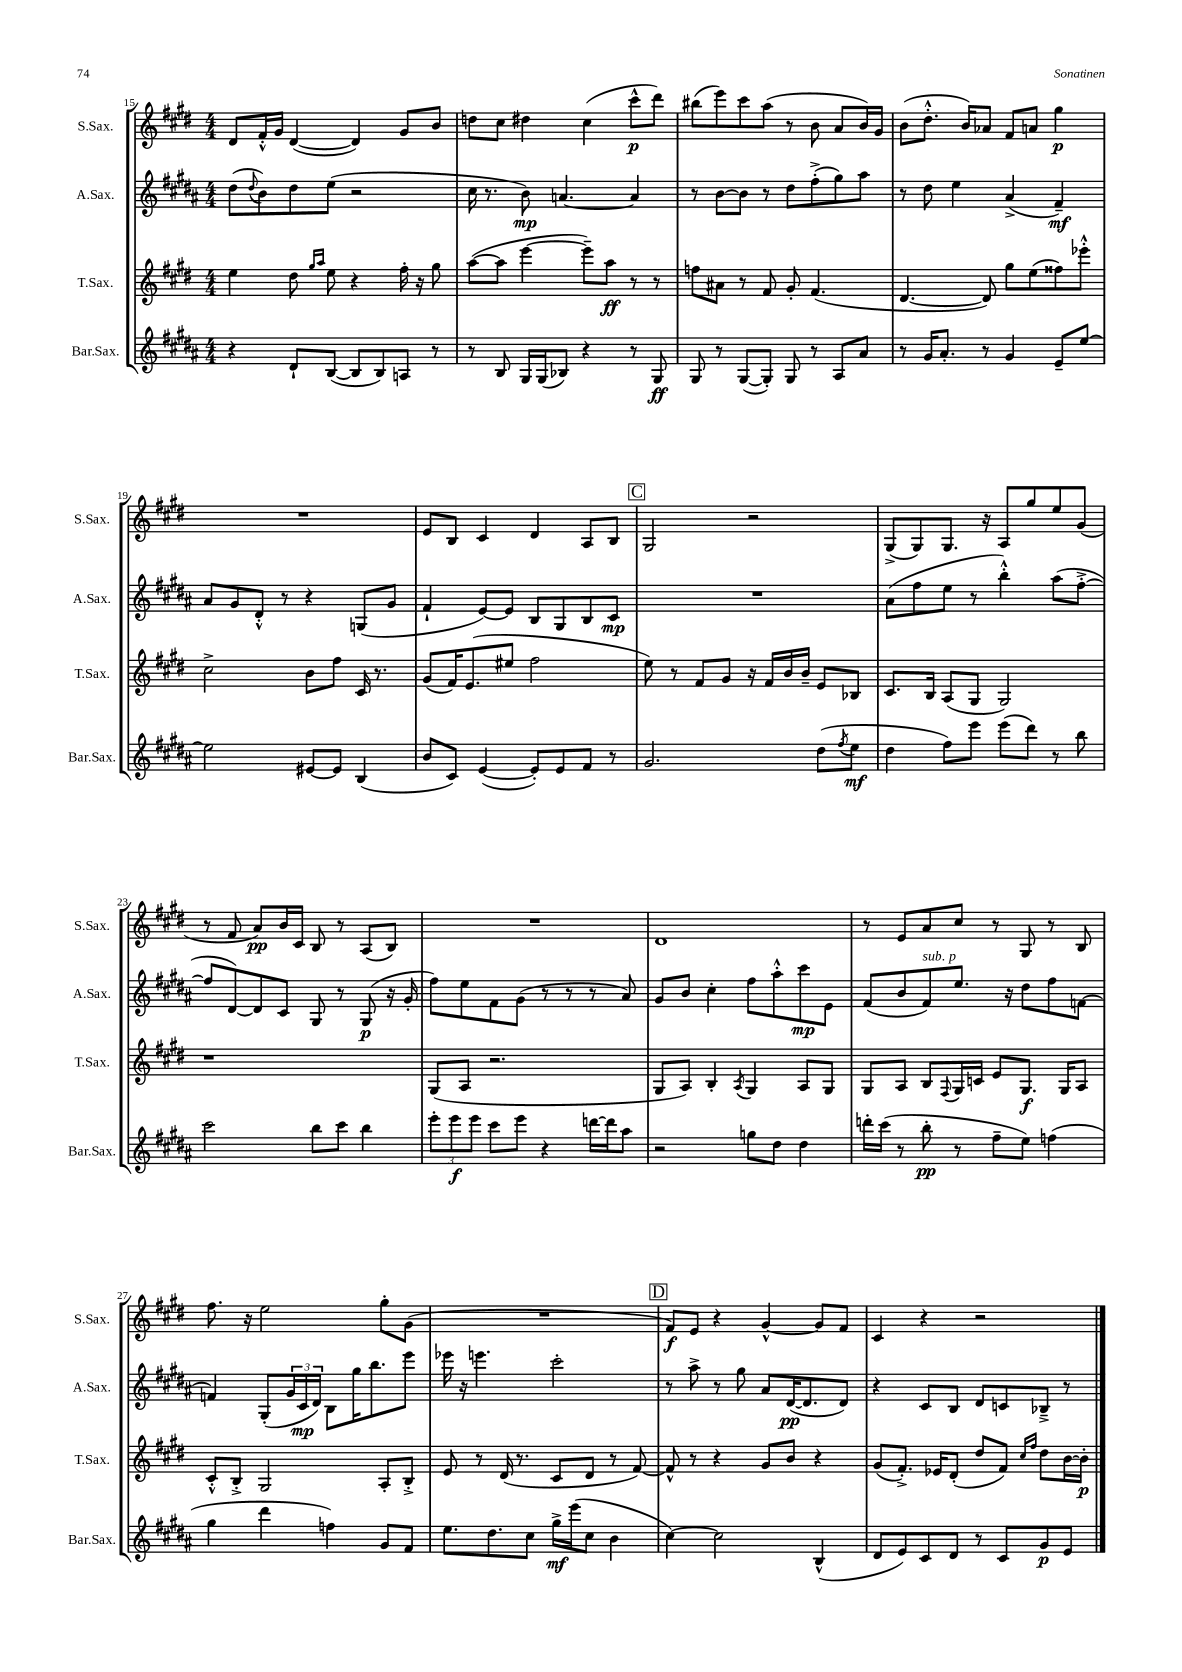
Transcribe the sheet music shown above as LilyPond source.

<<
\new StaffGroup <<
\new Staff = "s0" \with { instrumentName = "S.Sax." shortInstrumentName = "S.Sax." } {
    \clef treble \key e \major \numericTimeSignature \time 4/4
    dis'8 fis'16-.-^ gis'16 dis'4~( dis'4) gis'8 b'8 |
    d''8 cis''8 dis''4 cis''4( cis'''8-^\p dis'''8) |
    bis''8( e'''8) cis'''8 a''8( r8 b'8 a'8 b'16) gis'16 |
    b'8( dis''8.-.-^ b'16) aes'8 fis'8 a'8 gis''4\p |
    R1 |
    e'8 b8 cis'4 dis'4 a8 b8 |
    \mark \markup { \box "C" } gis2 r2 |
    gis8->( gis8) gis8. r16 a8 gis''8 e''8 gis'8( |
    r8 fis'8 a'8\pp) b'16 cis'16 b8 r8 a8( b8) |
    R1 |
    dis'1 |
    r8 e'8 a'8 cis''8 r8 gis8 r8 b8 |
    fis''8. r16 e''2 gis''8-. gis'8( |
    R1 |
    \mark \markup { \box "D" } fis'8\f) e'8 r4 gis'4~-^ gis'8 fis'8 |
    cis'4 r4 r2 \bar "|." |
}
\new Staff = "s1" \with { instrumentName = "A.Sax." shortInstrumentName = "A.Sax." } {
    \clef treble \key b \major \numericTimeSignature \time 4/4
    dis''8( \appoggiatura { dis''8 } b'8) dis''8 e''8( r2 |
    cis''16 r8. b'8\mp) a'4.~ a'4 |
    r8 b'8~ b'8 r8 dis''8 fis''8-.->( gis''8) ais''8 |
    r8 dis''8 e''4 ais'4->( fis'4--\mf) |
    ais'8 gis'8 dis'8-.-^ r8 r4 g8( gis'8 |
    fis'4-! e'8~) e'8 b8 gis8 b8 cis'8\mp |
    \mark \markup { \box "C" } R1 |
    ais'8( fis''8 e''8 r8 b''4-.-^) ais''8( fis''8~-.-> |
    fis''8 dis'8~) dis'8 cis'8 gis8 r8 gis8\p( r16 gis'16-. |
    fis''8) e''8 fis'8 gis'8( r8 r8 r8 ais'8) |
    gis'8 b'8 cis''4-. fis''8 ais''8-.-^ cis'''8\mp e'8 |
    fis'8( b'8 fis'8^\markup { \italic "sub. p" }) e''8. r16 dis''8 fis''8 f'8~ |
    f'4 gis8-.( \tuplet 3/2 { gis'16 cis'16\mp dis'16) } b8 gis''16 b''8. e'''8 |
    ees'''16 r16 e'''4. cis'''2-. |
    \mark \markup { \box "D" } r8 ais''8-> r8 gis''8 ais'8 dis'16~\pp( dis'8. dis'8) |
    r4 cis'8 b8 dis'8 c'8 bes8---> r8 \bar "|." |
}
\new Staff = "s2" \with { instrumentName = "T.Sax." shortInstrumentName = "T.Sax." } {
    \clef treble \key e \major \numericTimeSignature \time 4/4
    e''4 dis''8 \grace { gis''16 a''16 } e''8 r4 fis''16-. r16 gis''8 |
    a''8~( a''8 e'''4~ e'''8--) a''8\ff r8 r8 |
    f''8 ais'8 r8 fis'8 gis'8-. fis'4.( |
    dis'4.~ dis'8) gis''8 e''8( fisis''8) ees'''8-.-^ |
    cis''2-> b'8 fis''8 cis'16 r8. |
    gis'8( fis'16) e'8.( eis''8 fis''2 |
    \mark \markup { \box "C" } e''8) r8 fis'8 gis'8 r16 fis'16 b'16 b'16-- e'8 bes8 |
    cis'8. b16 a8( gis8 gis2) |
    r1 |
    gis8( a8 r2. |
    gis8 a8) b4-. \acciaccatura { a8 } gis4 a8 gis8 |
    gis8 a8 b8 \appoggiatura { fis8 } gis16 c'16 e'8 gis8.\f gis16 a8 |
    cis'8-.-^ b8-.-> gis2 a8-. b8-.-> |
    e'8 r8 dis'16( r8. cis'8 dis'8 r8 fis'8~) |
    \mark \markup { \box "D" } fis'8-^ r8 r4 gis'8 b'8 r4 |
    gis'8( fis'8.-.->) ees'16 dis'8-.( dis''8 fis'8) \grace { cis''16 fis''16 } dis''8 b'16~ b'16-.\p \bar "|." |
}
\new Staff = "s3" \with { instrumentName = "Bar.Sax." shortInstrumentName = "Bar.Sax." } {
    \clef treble \key b \major \numericTimeSignature \time 4/4
    r4 dis'8-! b8~( b8 b8) a8 r8 |
    r8 b8 gis16 gis16( bes8) r4 r8 gis8\ff |
    gis8 r8 gis8~( gis8-.) gis8 r8 ais8 ais'8 |
    r8 gis'16 ais'8.-. r8 gis'4 e'8-- e''8~ |
    e''2 eis'8~ eis'8 b4( |
    b'8 cis'8) e'4~( e'8-.) e'8 fis'8 r8 |
    \mark \markup { \box "C" } gis'2. dis''8( \acciaccatura { fis''8 } e''8\mf |
    dis''4 fis''8) e'''8 e'''8( dis'''8) r8 b''8 |
    cis'''2 b''8 cis'''8 b''4 |
    \tuplet 3/2 { e'''8-. e'''8\f e'''8 } cis'''8 e'''8 r4 d'''16~ d'''16 ais''8 |
    r2 g''8 dis''8 dis''4 |
    d'''16-. cis'''16( r8 b''8-.\pp r8 fis''8-- e''8) f''4( |
    gis''4 dis'''4 f''4) gis'8 fis'8 |
    e''8. dis''8. cis''8 gis''16->\mf e'''16( cis''8 b'4 |
    \mark \markup { \box "D" } cis''4~) cis''2 b4-^( |
    dis'8 e'8) cis'8 dis'8 r8 cis'8 gis'8\p e'8 \bar "|." |
}
>>
>>
\layout { \context { \Score currentBarNumber = #15 } }
